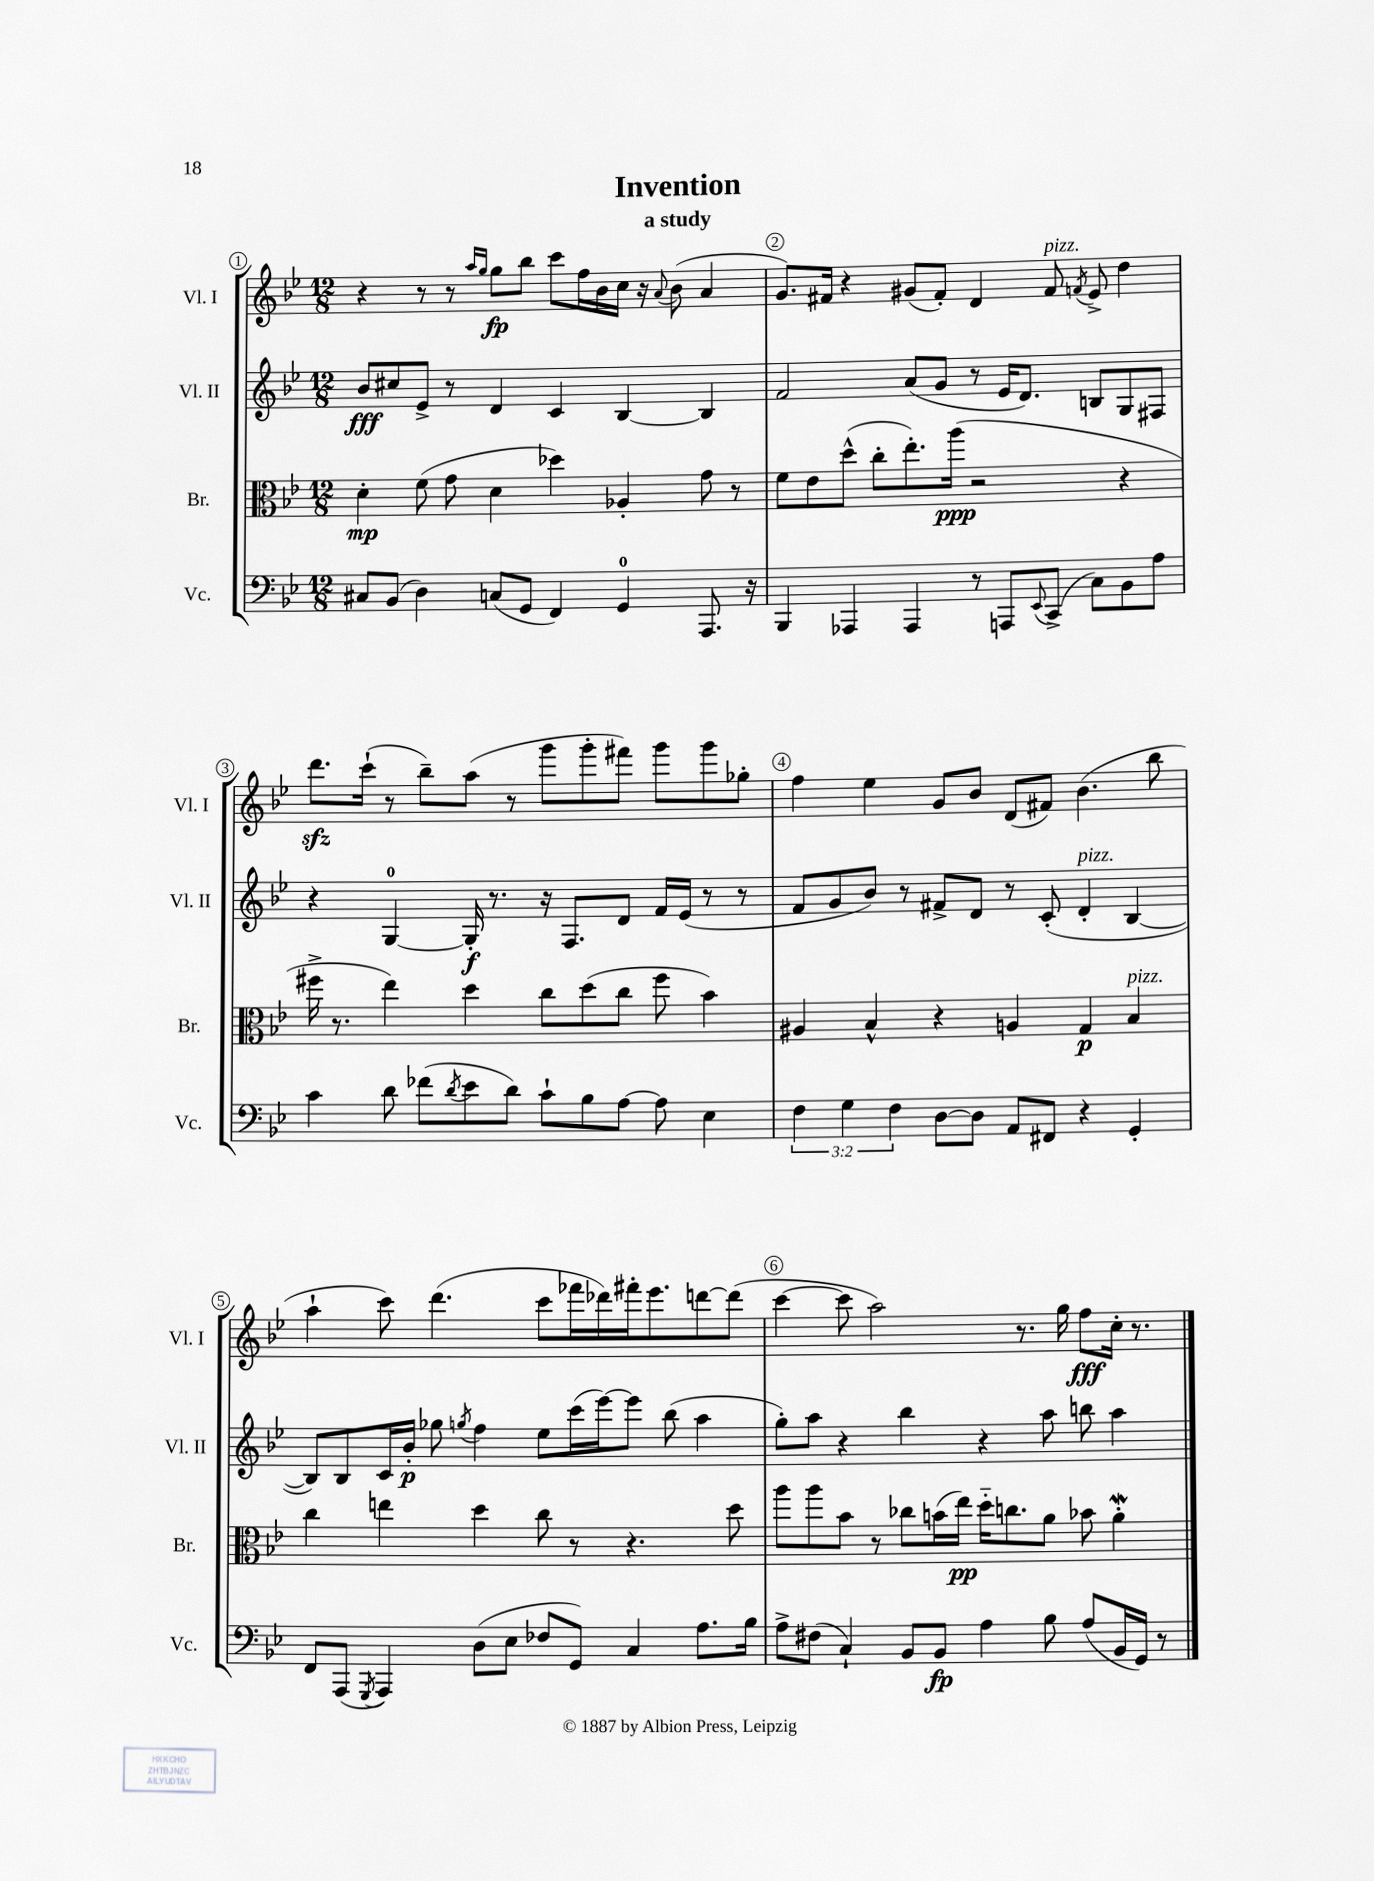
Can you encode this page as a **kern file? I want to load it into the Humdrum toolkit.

**kern	**kern	**kern	**kern
*staff4	*staff3	*staff2	*staff1
*clefF4	*clefC3	*clefG2	*clefG2
*k[b-e-]	*k[b-e-]	*k[b-e-]	*k[b-e-]
*M12/8	*M12/8	*M12/8	*M12/8
8C#	4d'	8b-	4r
(8BB-	.	8cc#	.
4D)	(8f	8e-^	8r
.	8g	8r	8r
.	.	.	16qqaa
.	.	.	16qqgg
(8C	4d	4d	8gg
8GG	.	.	8bb-
4FF)	4dd-)	4c	8ccc
.	.	.	16ff
.	.	.	16b-
4GG	4A-'	[4B-	16cc
.	.	.	16r
.	.	.	8qqa
.	.	.	(8b-
8.AAA	8g	4B-]	4a
.	8r	.	.
16r	.	.	.
=	=	=	=
4BBB-	8f	2f	8.g)
.	8e-	.	.
.	.	.	16f#
4AAA-	(8dd^^	.	4r
.	8cc'	.	.
4AAA-	8.ee-')	(8a	(8g#
.	.	8g	8f#')
.	(16aa	.	.
8r	2r	8r	4d
8AAA	.	16e-	.
.	.	8.d)	.
8qqEE-	.	.	.
(8CC^	.	.	8f#
.	.	.	8qf
8C)	.	8B	8e-^
8BB-	4r	8G	4dd
8A	.	8F#	.
=	=	=	=
4c	16ff#^	4r	8.ddd
.	8.r	.	.
.	.	.	(16ccc`
8d	4ee-)	[4G	8r
(8f-	.	.	8bb-~)
8qd	.	.	.
8e-	4dd	16G']	(8aa
.	.	8.r	.
8d)	.	.	8r
8c`	8cc	16r	8ggg
.	.	8.F	.
8B-	(8dd	.	8ggg'
[8A	8cc	8d	8fff#)
8A]	8ff#	16f	8ggg
.	.	(16e-	.
4E-	4b-)	8r	8ggg
.	.	8r	8gg-'
=	=	=	=
6F	4A#	8f	4ff
.	.	8g	.
6G	.	.	.
.	4B-^^	8b-)	4ee-
6F	.	.	.
.	.	8r	.
[8D	4r	8f#^	8g
8D]	.	8d	8b-
8AA	4A	8r	(8d
8FF#	.	(8c'	8f#)
4r	4G	4d'	(4.b-
4GG'	4B-	[4B-	.
.	.	.	8bb-
=	=	=	=
8FF	4cc	8B-])	4aa`
(8AAA	.	8B-	.
8qGGG	.	.	.
4AAA)	4ee	16c	8ccc)
.	.	16b-'	.
.	.	8gg-	(4.ddd
.	.	8qgg	.
(8D	4dd	4ff	.
8E-	.	.	.
8F-	8cc	8ee-	8ccc
8GG)	8r	(16ccc	16fff-
.	.	[16eee-)	16ddd-)
4C	4.r	8eee-]	16fff#'
.	.	.	8.eee-
.	.	(8bb-	.
8.A	.	4aa	[8ddd
.	8dd	.	(8ddd]
16B-	.	.	.
=	=	=	=
8A^	8aa	8gg')	[4ccc
(8F#	8aa	8aa	.
4C`)	8b-	4r	8ccc]
.	8r	.	2aa)
8BB-	8cc-	4bb-	.
8BB-	(16b	.	.
.	16ee-)	.	.
4A	16dd'~	4r	.
.	8.cc	.	.
.	.	.	8.r
8B-	8a	8aa	.
.	.	.	16gg
(8A	8b-	8bb	8ff
16BB-	4a'	4aa	16cc'
16GG)	.	.	8.r
8r	.	.	.
==	==	==	==
*-	*-	*-	*-
